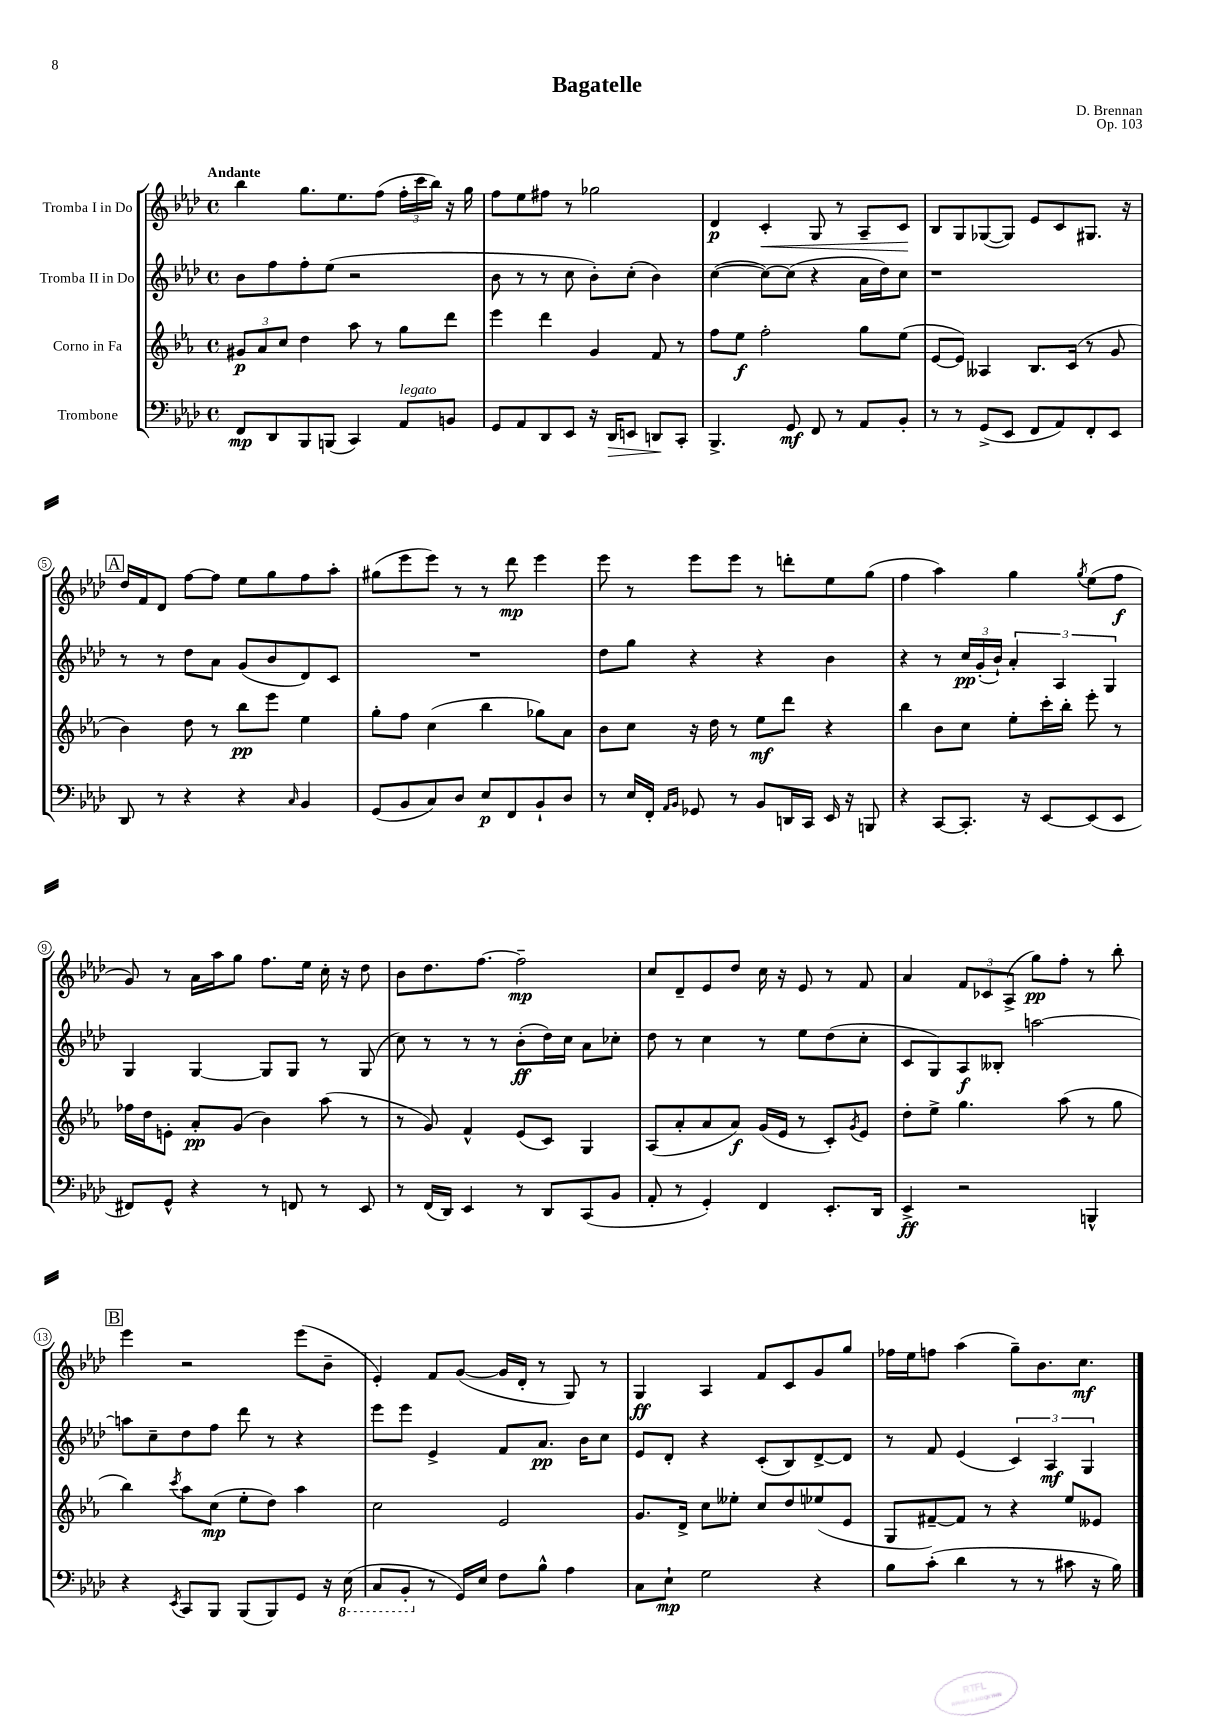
\header { title = "Bagatelle" composer = "D. Brennan" opus = "Op. 103" }
<<
\new StaffGroup <<
\new Staff = "s0" \with { instrumentName = "Tromba I in Do" } {
    \clef treble \key aes \major \defaultTimeSignature \time 4/4 \tempo "Andante"
    bes''4 g''8. ees''8. f''8( \tuplet 3/2 { f''16-. c'''16 bes''16) } r16 g''16 |
    f''8 ees''8 fis''8 r8 ges''2 |
    des'4\p c'4-.\< g8 r8 aes8-- c'8\! |
    bes8 g8 ges8~( ges8) ees'8 c'8 gis8. r16 |
    \mark \markup { \box "A" } des''16 f'16 des'8 f''8~ f''8 ees''8 g''8 f''8 aes''8-. |
    gis''8( ees'''8 ees'''8) r8 r8 des'''8\mp ees'''4 |
    ees'''8 r8 ees'''8 ees'''8 r8 d'''8-. ees''8 g''8( |
    f''4 aes''4) g''4 \acciaccatura { g''8 } ees''8( f''8\f |
    g'8) r8 aes'16 aes''16 g''8 f''8. ees''16 c''16-. r16 des''8 |
    bes'8 des''8. f''8.~ f''2--\mp |
    c''8 des'8-- ees'8 des''8 c''16 r16 ees'8 r8 f'8 |
    aes'4 \tuplet 3/2 { f'8 ces'8 aes8->( } g''8\pp) f''8-. r8 bes''8-. |
    \mark \markup { \box "B" } ees'''4 r2 ees'''8( bes'8-- |
    ees'4-.) f'8 g'8~( g'16 des'16-. r8 g8) r8 |
    g4\ff aes4 f'8 c'8 g'8 g''8 |
    fes''16 ees''16 f''8 aes''4( g''8--) bes'8. c''8.\mf \bar "|." |
}
\new Staff = "s1" \with { instrumentName = "Tromba II in Do" } {
    \clef treble \key aes \major \defaultTimeSignature \time 4/4
    bes'8 f''8 f''8-. ees''8( r2 |
    bes'8 r8 r8 c''8 bes'8-.) c''8-.( bes'4) |
    c''4~( c''8~) c''8( r4 aes'16 des''16) c''8 |
    r1 |
    \mark \markup { \box "A" } r8 r8 des''8 aes'8 g'8( bes'8 des'8) c'8 |
    R1 |
    des''8 g''8 r4 r4 bes'4 |
    r4 r8 \tuplet 3/2 { c''16\pp g'16-.( bes'16-!) } \tuplet 3/2 { aes'4-. aes4 g4 } |
    g4 g4~ g8 g8 r8 g8( |
    c''8) r8 r8 r8 bes'8-.\ff( des''16) c''16 aes'8 ces''8-. |
    des''8 r8 c''4 r8 ees''8 des''8( c''8-. |
    c'8 g8) aes8\f beses8-. a''2~ |
    \mark \markup { \box "B" } a''8 c''8-- des''8 f''8 des'''8 r8 r4 |
    ees'''8 ees'''8 ees'4-> f'8 aes'8.\pp bes'16 c''8 |
    ees'8 des'8-. r4 c'8-.( bes8) des'8~-> des'8 |
    r8 f'8 ees'4( \tuplet 3/2 { c'4) aes4\mf g4 } \bar "|." |
}
\new Staff = "s2" \with { instrumentName = "Corno in Fa" } {
    \clef treble \key ees \major \defaultTimeSignature \time 4/4
    \tuplet 3/2 { gis'8\p aes'8 c''8 } d''4 aes''8 r8 g''8 d'''8 |
    ees'''4 d'''4 g'4 f'8 r8 |
    f''8 ees''8\f f''2-. g''8 ees''8( |
    ees'8~ ees'8) aeses4 bes8. c'16( r8 g'8 |
    \mark \markup { \box "A" } bes'4) d''8 r8 bes''8\pp ees'''8 ees''4 |
    g''8-. f''8 c''4( bes''4 ges''8) aes'8 |
    bes'8 c''8 r16 d''16 r8 ees''8\mf d'''8 r4 |
    bes''4 bes'8 c''8 ees''8-. c'''16-. bes''16-. ees'''8-. r8 |
    fes''16 d''16 e'8-. aes'8-.\pp g'8( bes'4) aes''8( r8 |
    r8 g'8) f'4-^ ees'8( c'8) g4 |
    aes8( aes'8-. aes'8 aes'8\f) g'16( ees'16 r8 c'8-.) \acciaccatura { g'8 } ees'8 |
    d''8-. ees''8-> g''4. aes''8( r8 g''8 |
    \mark \markup { \box "B" } bes''4) \acciaccatura { c'''8 } aes''8 c''8\mp( ees''8-. d''8) aes''4 |
    c''2 ees'2 |
    g'8. d'16-> c''8 eeses''8-. c''8 d''8 ees''8( ees'8 |
    g8 fis'8~--) fis'8 r8 r4 ees''8 eeses'8 \bar "|." |
}
\new Staff = "s3" \with { instrumentName = "Trombone" } {
    \clef bass \key aes \major \defaultTimeSignature \time 4/4
    f,8\mp des,8 bes,,8 b,,8( c,4) aes,8^\markup { \italic "legato" } b,8 |
    g,8 aes,8 des,8 ees,8 r16 des,16\> e,8 d,8\! c,8-. |
    bes,,4.-> g,8\mf f,8 r8 aes,8 bes,8-. |
    r8 r8 g,8->( ees,8 f,8 aes,8) f,8-. ees,8 |
    \mark \markup { \box "A" } des,8 r8 r4 r4 \grace { c16 } bes,4 |
    g,8( bes,8 c8) des8 ees8\p f,8 bes,8-! des8 |
    r8 ees16 f,16-. \grace { aes,16 bes,16 } ges,8 r8 bes,8 d,16 c,16 ees,16 r16 b,,8 |
    r4 c,8~ c,8.-. r16 ees,8~ ees,8( ees,8 |
    fis,8) g,8-^ r4 r8 f,8 r8 ees,8 |
    r8 f,16( des,16) ees,4 r8 des,8 c,8( bes,8 |
    aes,8-. r8 g,4-.) f,4 ees,8.-. des,16 |
    ees,4->\ff r2 b,,4-^ |
    \mark \markup { \box "B" } r4 \acciaccatura { ees,8 } c,8 bes,,8 bes,,8( bes,,8) g,8 r16 \ottava #-1 ees,16( |
    c,8 bes,,8-. \ottava #0 r8 g,16) ees16 f8 bes8-^ aes4 |
    c8 ees8-!\mp g2 r4 |
    bes8 c'8-.( des'4 r8 r8 cis'8 r16 bes16) \bar "|." |
}
>>
>>
\layout { \context { \Score \override BarNumber.stencil = #(make-stencil-circler 0.1 0.3 ly:text-interface::print) } }
